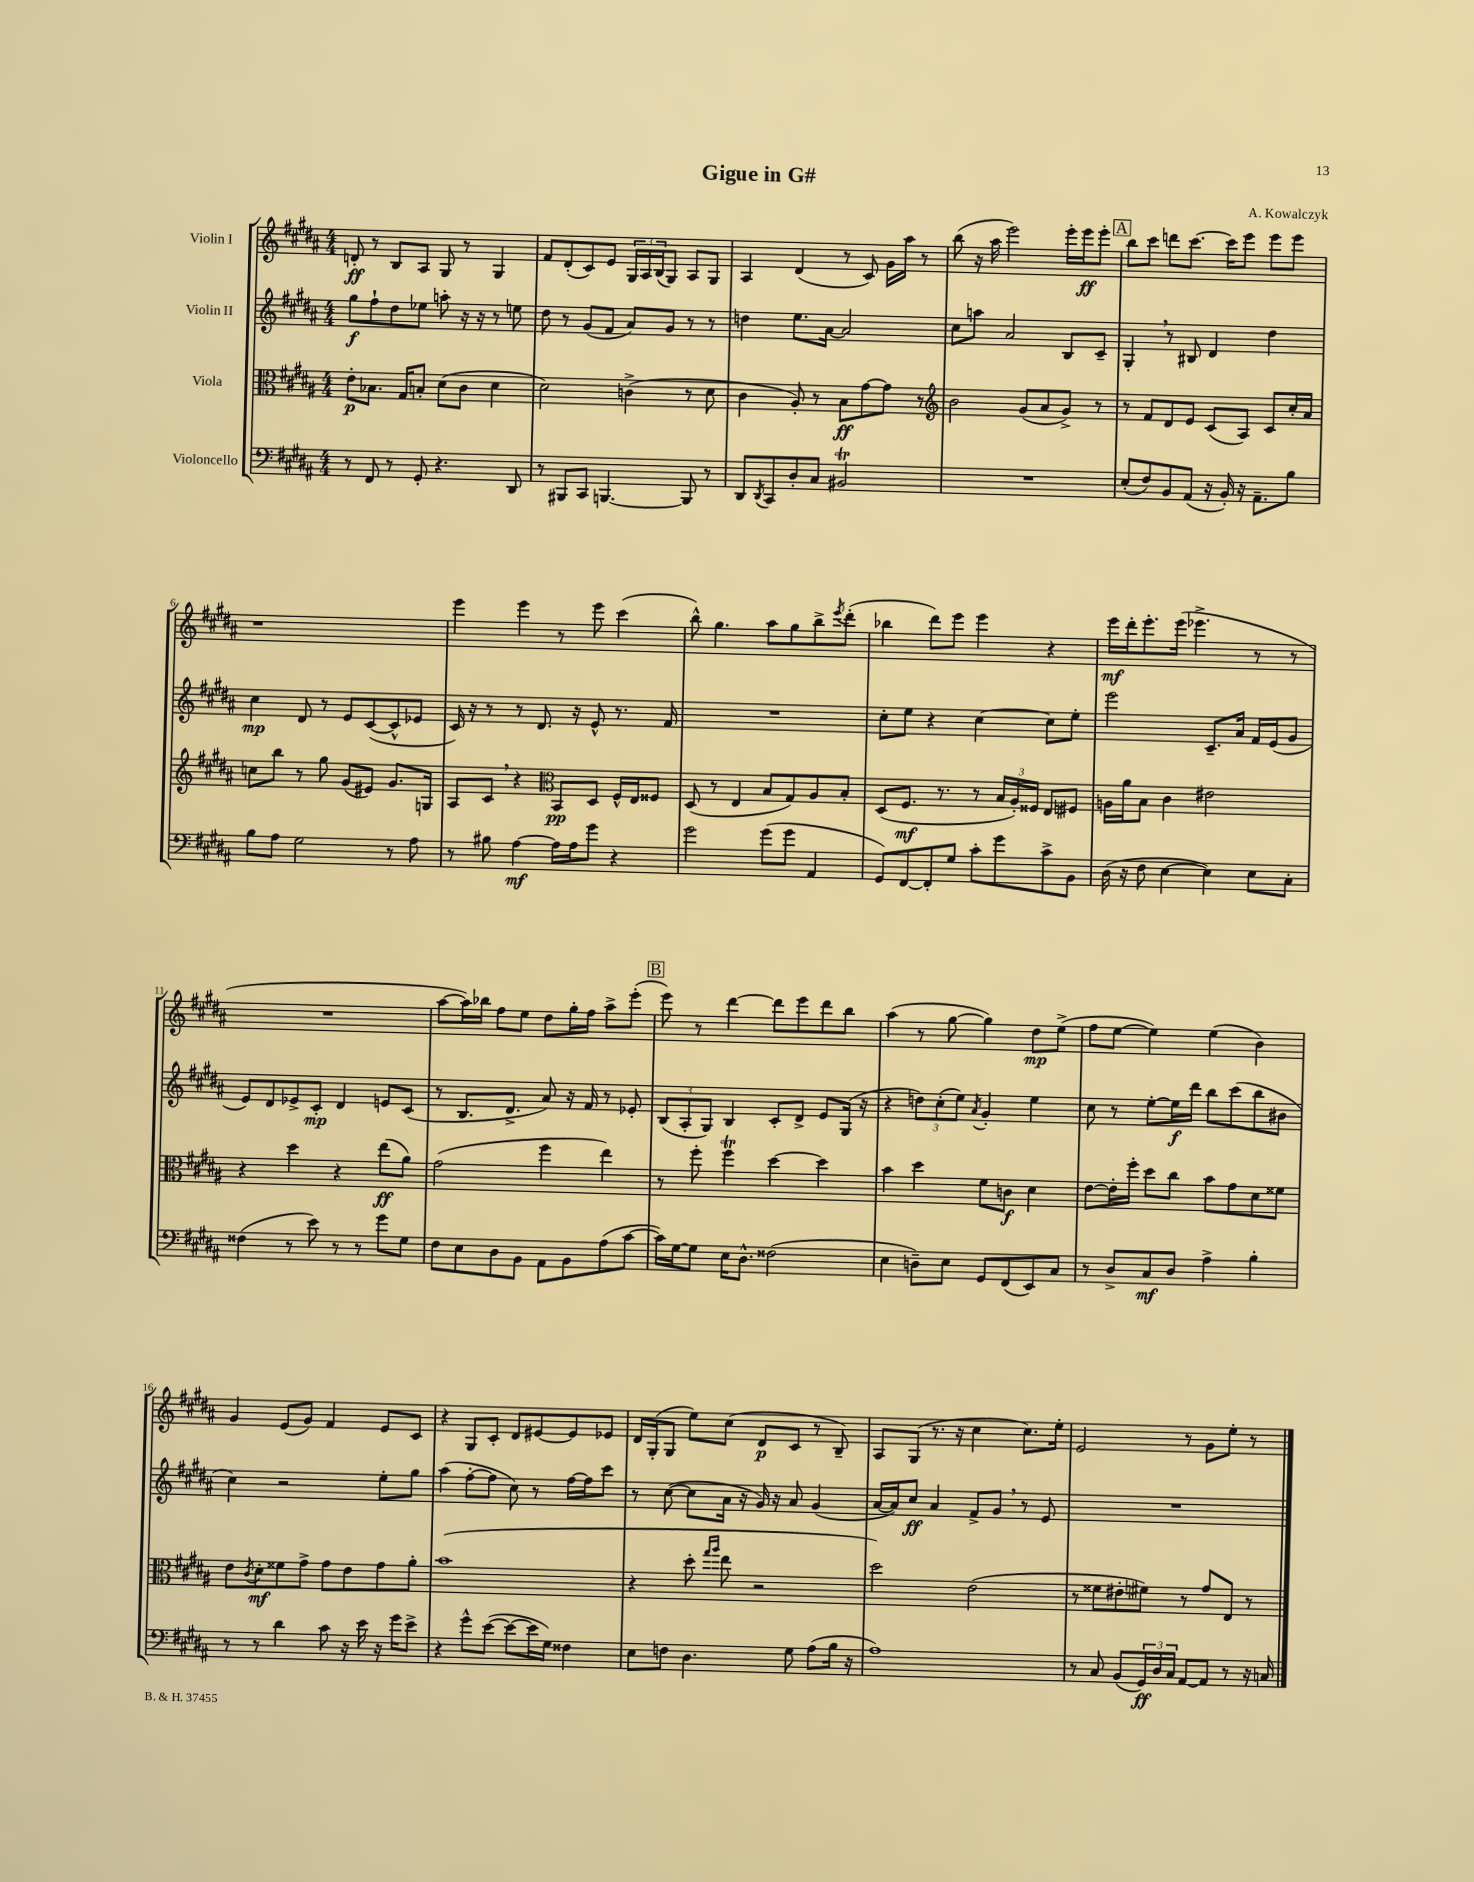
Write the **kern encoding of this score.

**kern	**kern	**kern	**kern
*staff4	*staff3	*staff2	*staff1
*clefF4	*clefC3	*clefG2	*clefG2
*k[f#c#g#d#a#]	*k[f#c#g#d#a#]	*k[f#c#g#d#a#]	*k[f#c#g#d#a#]
*M4/4	*M4/4	*M4/4	*M4/4
8r	8e'	8gg#	8d'
8FF#	8.B-	8ff#`	8r
8r	.	8dd#	8B
.	16G#	.	.
8GG#'	8B'	8ee-	8A#
4.r	(8d#	8aa'	8G#
.	8c#	16r	8r
.	.	16r	.
.	4d#	8r	4G#
8DD#	.	8ee	.
=	=	=	=
8r	2d#)	8dd#	8f#
8BBB#	.	8r	(8d#'
8CC#	.	(8g#	8c#)
[4.BBB	.	8f#	8e
.	(4c^	8a#)	24G#
.	.	.	24A#
.	.	.	(24B
.	.	8g#	8G#)
8BBB]	8r	8r	8A#
8r	8d#	8r	8G#
=	=	=	=
8DD#	4c#	4dd	4A#
8qDD#	.	.	.
8CC#	.	.	.
8D#'	8A#')	8.ee	(4d#
8C#	8r	.	.
.	.	[16a#	.
2BB#	8B	2a#]	8r
.	[8g#	.	8c#)
.	8g#]	.	16g#
.	.	.	16aa#
.	8r	.	8r
=	=	=	=
*	*clefG2	*	*
1r	2b	8cc#	(8bb
.	.	8aa	16r
.	.	.	16aa#
.	.	2a#	2eee)
.	(8g#	.	.
.	8a#	.	.
.	8g#^)	8B	16eee'
.	.	.	16eee
.	8r	8c#~	8eee'
=	=	=	=
(8E'	8r	4G#'	8bb
8F#)	8f#	.	8ccc#
8BB	8d#	8r	8ddd
(8AA#	8e	8B#	[8.ccc#
16r	(8c#	4d#	.
16BB')	.	.	16ccc#]
16r	8A#)	.	8eee
8.AA#~	.	.	.
.	8c#	4dd#	8eee
8B	16cc#'	.	8eee
.	16a#	.	.
=	=	=	=
8B	8cc	4cc#	1r
8A#	8bb	.	.
2G#	8r	8d#	.
.	8gg#	8r	.
.	(8g#	8e	.
.	8e#)	([8c#	.
8r	8.g#	8c#^^]	.
8A#	.	8e-	.
.	16G	.	.
=	=	=	=
8r	8A#	16c#)	4eee
.	.	16r	.
8B#	8c#	8r	.
[4A#	4r	8r	4eee
.	.	8.d#	.
*	*clefC3	*	*
16A#]	8BB	.	8r
16A#	.	16r	.
8g#	8D#	8e^^	8eee
4r	16F#^^	8.r	(4ccc#
.	16E	.	.
.	8F##	.	.
.	.	16f#	.
=	=	=	=
2g#	(8D#	1r	8bb^^)
.	8r	.	4.gg#
.	4E	.	.
(8g#	8B	.	8aa#
8g#	8G#)	.	8gg#
4AA#	8A#	.	8bb^
.	.	.	8qeee
.	8B'	.	(8ddd#'
=	=	=	=
8GG#)	(8D#	8cc#'	4bb-
[8FF#	8.F#	8ee	.
8FF#']	.	4r	8ddd#)
.	8.r	.	.
8G#	.	.	8eee
8c#'	8r	[4cc#	4eee
8g#	24B	.	.
.	24A#')	.	.
.	24F##	.	.
8c#^	8E	8cc#]	4r
8BB	8F#	8ee'	.
=	=	=	=
(16D#	16A	2eee	16eee
16r	16a#	.	16ddd#'
8F#	8B	.	8.eee'
[4E	4c#	.	.
.	.	.	(16eee
.	.	.	4.eee-^
4E])	2e#	8.c#~	.
.	.	16a#	.
8E	.	16f#	8r
.	.	(16e	.
8C#'	.	8g#	8r
=	=	=	=
(4F##	4r	8e)	1r
.	.	8d#	.
8r	4dd#	8e-^	.
8e)	.	8c#'	.
8r	4r	4d#	.
8r	.	.	.
8g#	(8ee	8e	.
8G#	8a#)	(8c#	.
=	=	=	=
8F#	(2g#	8r	[8aa#
8E	.	8.B	16aa#])
.	.	.	16bb-
8D#	.	.	8ff#
.	.	8.d#^	.
8BB	.	.	8ee
8AA#	4ff#	8a#)	8dd#
8BB	.	16r	16gg#'
.	.	16f#	16ff#
(8A#	4ee)	8r	8aa#^
[8c#	.	8e-'	(8eee'
=	=	=	=
16c#])	8r	(12B	8eee)
[16G#	.	.	.
.	.	12A#'	.
8G#]	8ff#'	.	8r
.	.	12G#)	.
16E	4ff#	4B	[4ddd#
8.D#^^	.	.	.
(2F##	[4dd#	8c#'	8ddd#]
.	.	8d#^	8eee
.	4dd#]	8e	8ddd#
.	.	(16G#	8bb
.	.	16r	.
=	=	=	=
4E	4b	4r	(4aa#
8D~)	4dd#	12dd)	8r
.	.	(12cc#'	.
8E	.	.	[8gg#
.	.	12ee)	.
.	.	8qa#	.
8GG#	8f#	4g#'	4gg#])
(8FF#	8c	.	.
8EE)	4d#	4ee	8dd#
8C#	.	.	(8ee^
=	=	=	=
8r	[8e	8cc#	8ff#
8D#^	16e']	8r	[8ee
.	16ff#'	.	.
8C#	8dd#	[8ee'	4ee])
8D#	8cc#	16ee]	.
.	.	16ddd#	.
4A#^	8b	8bb	(4ee
.	8g#	(8ccc#	.
4B'	8d#	8bb	4b)
.	8f##	8b#	.
=	=	=	=
8r	8e	4cc#)	4g#
.	8qc#	.	.
8r	8d#'	.	.
4d#	8f##	2r	(8e
.	8g#^	.	8g#)
8c#	8g#	.	4f#
16r	8e	.	.
16e	.	.	.
16r	8g#	8ee'	8e
16g#	.	.	.
8e^	8a#'	8gg#	8c#
=	=	=	=
4r	(1b	(4aa#	4r
8g#^^	.	[8ff#'	8G#
([8e	.	8ff#]	8c#'
8e_	.	8cc#)	8d#
16e]	.	8r	[8e#
16G#)	.	.	.
4F##	.	[16ff#	8e#]
.	.	16ff#]	.
.	.	8ccc#	8e-
=	=	=	=
8E	4r	8r	16d#
.	.	.	(16G#'
8F	.	([8cc#	8G#
4.D#	8dd#'	8cc#]	8ee)
.	16qqgg#	.	.
.	16qqaa#	.	.
.	8ee	16a#	(8cc#
.	.	16r	.
.	2r	16g#)	8d#
.	.	16r	.
8G#	.	8a#	8c#
(8A#	.	(4g#	8r
16B	.	.	8B~)
16r	.	.	.
=	=	=	=
1A#)	2dd#)	[16a#	8A#
.	.	16a#])	.
.	.	8cc#	(8G#
.	.	4a#	8.r
.	.	.	16r
.	(2e	8f#^	4cc#
.	.	8g#	.
.	.	8r	8.cc#)
.	.	8e	.
.	.	.	16ee'
=	=	=	=
8r	8r	1r	2e
8C#	8f##	.	.
(8BB	8e#'	.	.
24GG#)	8f#)	.	.
24D#	.	.	.
24C#	.	.	.
[8AA#	8r	.	8r
8AA#]	8g#	.	8g#
8r	8E	.	8ee'
16r	8r	.	8r
16C	.	.	.
==	==	==	==
*-	*-	*-	*-
